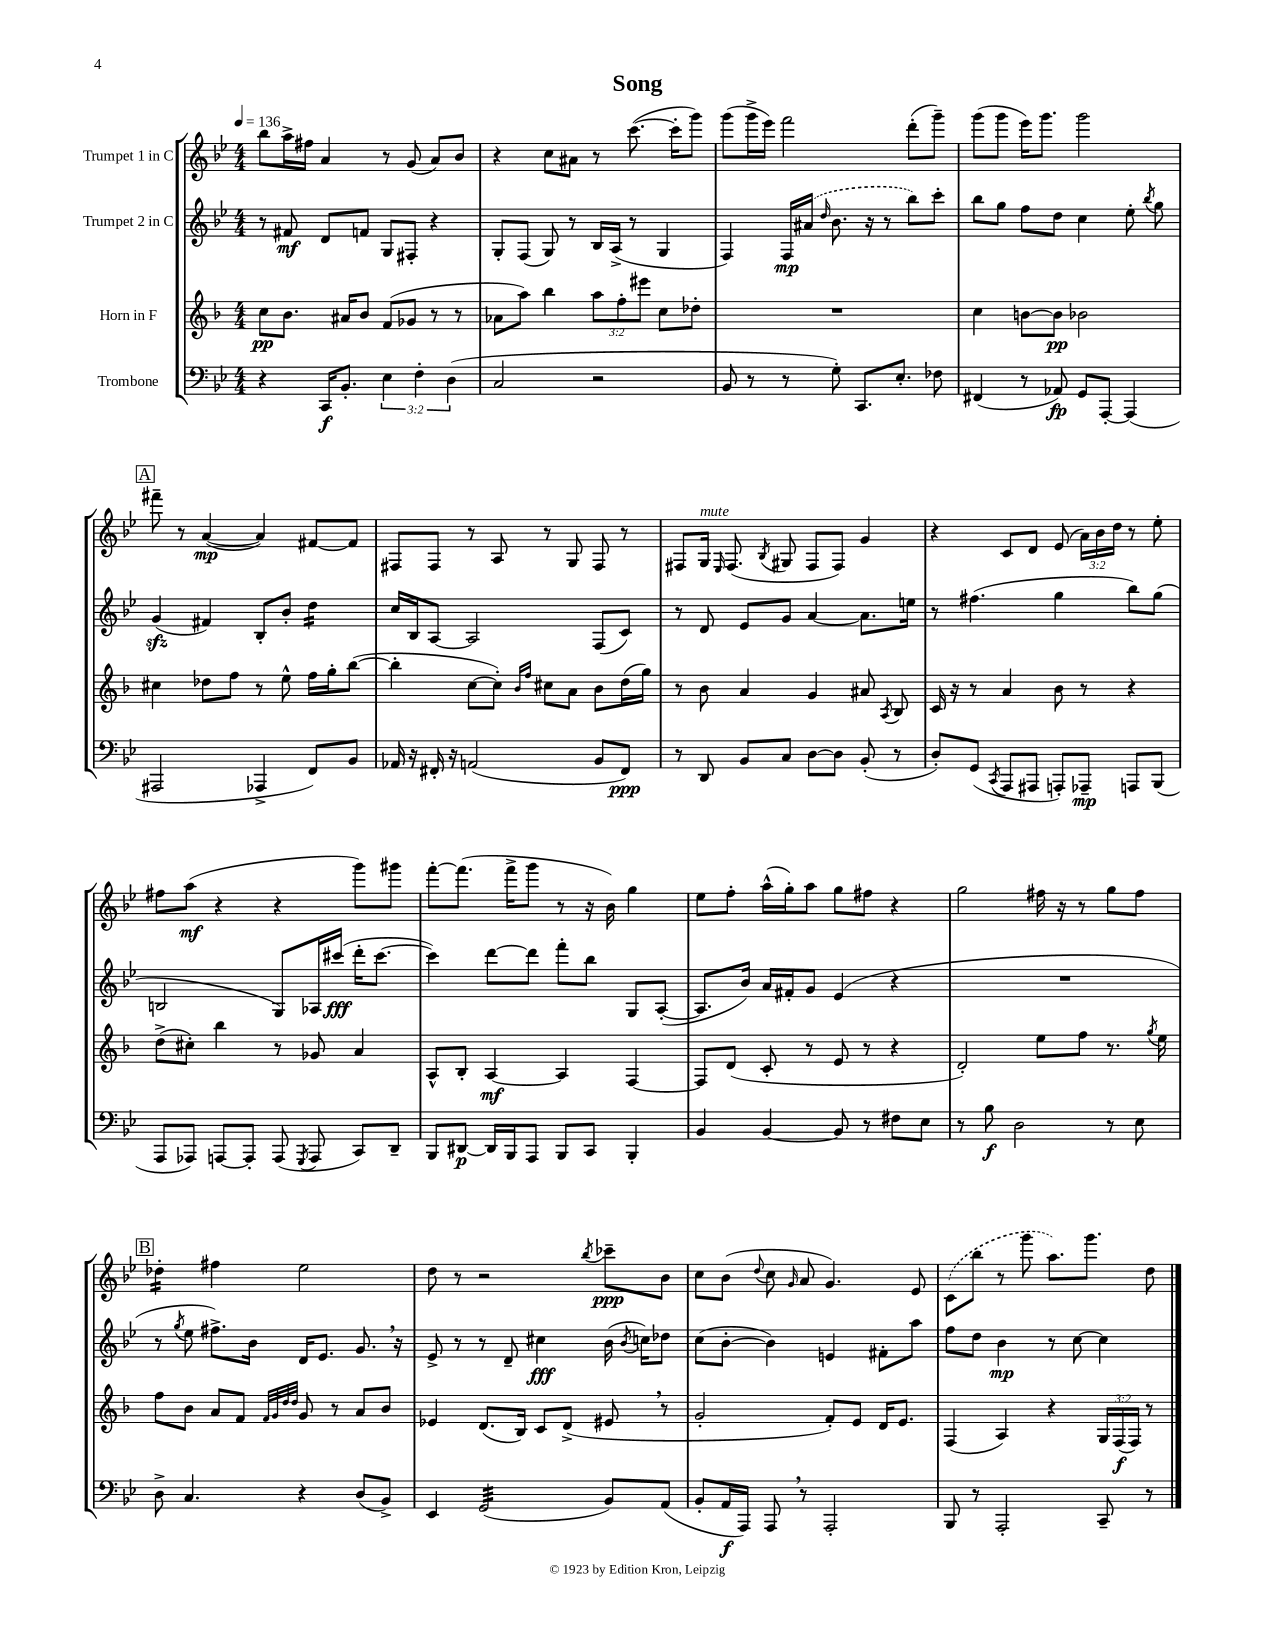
\header { title = "Song" }
<<
\new StaffGroup <<
\new Staff = "s0" \with { instrumentName = "Trumpet 1 in C" } {
    \clef treble \key bes \major \numericTimeSignature \time 4/4 \override Staff.TupletNumber.text = #tuplet-number::calc-fraction-text \tempo 4 = 136
    \autoBeamOff bes''8[ a''16-> fis''16] a'4 r8 g'8( a'8[) bes'8] |
    r4 c''8[ ais'8] r8 c'''8.~( c'''16[-. g'''8]) |
    g'''8[( g'''16-> ees'''16]) f'''2 d'''8[-.( g'''8]--) |
    g'''8[( g'''8] ees'''16[) g'''8.] g'''2 |
    \mark \markup { \box "A" } fis'''8-- r8 a'4~\mp( a'4) fis'8[~ fis'8] |
    fis8[ fis8] r8 a8 r8 g8 fis8 r8 |
    fis8[ g16]^\markup { \italic "mute" } \grace { ees16 } fis8.( \acciaccatura { bes8 } gis8 fis8[ fis8]) g'4 |
    r4 c'8[ d'8] ees'8( \tuplet 3/2 { a'16[) bes'16 d''16] } r8 ees''8-. |
    fis''8[ a''8]\mf( r4 r4 g'''8[) gis'''8] |
    f'''8[~-. f'''8.]( f'''16[-> g'''8] r8 r16 bes'16) g''4 |
    ees''8[ f''8]-. a''16[-^( g''16-.) a''8] g''8[ fis''8] r4 |
    g''2 fis''16 r16 r8 g''8[ fis''8] |
    \mark \markup { \box "B" } des''4:16-. fis''4 ees''2 |
    d''8 r8 r2 \acciaccatura { bes''8 } ces'''8[--\ppp bes'8] |
    c''8[ bes'8]( \appoggiatura { d''8 } c''8 \grace { g'16 } a'8 g'4.) ees'8 |
    \once \slurDashed c'8[( bes''8] r8 g'''8 a''8.[) g'''8.] d''8 \bar "|." |
}
\new Staff = "s1" \with { instrumentName = "Trumpet 2 in C" } {
    \clef treble \key bes \major \numericTimeSignature \time 4/4
    \autoBeamOff r8 fis'8\mf d'8[ f'8] g8[ fis8]-. r4 |
    g8[-. f8]( g8) r8 bes16[ a16]->( r8 g4 |
    f4) f16[\mp \once \slurDashed ais'16]( \grace { d''16 } bes'8. r16 r8 bes''8[) c'''8]-. |
    bes''8[ g''8] f''8[ d''8] c''4 ees''8-. \acciaccatura { bes''8 } g''8 |
    \mark \markup { \box "A" } g'4\sfz( fis'4) bes8[-. bes'8]-. d''4:16 |
    c''16[ bes16 a8]~ a2 f8[( c'8]) |
    r8 d'8 ees'8[ g'8] a'4~ a'8.[ e''16] |
    r8 fis''4.( g''4 bes''8[) g''8]( |
    b2 g8[) aes16 cis'''16]\fff( d'''16[-. cis'''8.]~ |
    cis'''4) d'''8[~ d'''8] f'''8[-. bes''8] g8[ a8]~-.( |
    a8.[ bes'16]) a'16[ fis'16-. g'8] ees'4( r4 |
    R1 |
    \mark \markup { \box "B" } r8 \acciaccatura { g''8 } ees''8 fis''8.[->) bes'16] d'16[ ees'8.] g'8. \breathe r16 |
    ees'8-> r8 r8 d'8-- cis''4\fff bes'16( \acciaccatura { bes'8 } c''16[) des''8] |
    c''8[( bes'8]~-. bes'4) e'4 fis'8[-. a''8] |
    f''8[ d''8] bes'4\mp r8 c''8~ c''4 \bar "|." |
}
\new Staff = "s2" \with { instrumentName = "Horn in F" } {
    \clef treble \key f \major \numericTimeSignature \time 4/4 \override Staff.TupletNumber.text = #tuplet-number::calc-fraction-text
    \autoBeamOff c''8[\pp bes'8.] ais'16[ bes'8] f'8[( ges'8] r8 r8 |
    aes'8[ a''8]) bes''4 \tuplet 3/2 { a''8[ f''8-. eis'''8] } c''8[ des''8]-. |
    R1 |
    c''4 b'8[~ b'8]\pp bes'2 |
    \mark \markup { \box "A" } cis''4 des''8[ f''8] r8 e''8-^ f''16[ g''16-. bes''8]~( |
    bes''4-. c''8[~ c''8]-.) \grace { bes'16[ f''16] } cis''8[ a'8] bes'8[ d''16( g''16]) |
    r8 bes'8 a'4 g'4 ais'8 \acciaccatura { a8 } bes8 |
    c'16 r16 r8 a'4 bes'8 r8 r4 |
    d''8[->( cis''8]-.) bes''4 r8 ges'8 a'4 |
    a8[-^ bes8]-. a4~\mf a4 f4~ |
    f8[ d'8]( c'8-. r8 e'8 r8 r4 |
    d'2-.) e''8[ f''8] r8. \acciaccatura { g''8 } e''16 |
    \mark \markup { \box "B" } f''8[ bes'8] a'8[ f'8] \grace { f'32[ g'32 d''32 d''32] } g'8 r8 a'8[ bes'8] |
    ees'4 d'8.[( bes16]) c'8[ d'8]->( eis'8 \breathe r8 |
    g'2-. f'8[-.) e'8] d'16[ e'8.] |
    f4( a4) r4 \tuplet 3/2 { g16[ f16\f( f16]) } r8 \bar "|." |
}
\new Staff = "s3" \with { instrumentName = "Trombone" } {
    \clef bass \key bes \major \numericTimeSignature \time 4/4 \override Staff.TupletNumber.text = #tuplet-number::calc-fraction-text
    \autoBeamOff r4 c,16[\f bes,8.]-. \tuplet 3/2 { ees4 f4-. d4( } |
    c2 r2 |
    bes,8 r8 r8 g8-.) c,8.[ ees8.]-. fes8 |
    fis,4( r8 aes,8\fp) g,8[ a,,8]~-. a,,4( |
    \mark \markup { \box "A" } ais,,2 aes,,4-> f,8[) bes,8] |
    aes,16 r16 fis,16-. r16 a,2( bes,8[ fis,8]\ppp) |
    r8 d,8 bes,8[ c8] d8[~ d8] bes,8-.( r8 |
    d8[-.) g,8]( \acciaccatura { c,8 } a,,8[ ais,,8] a,,8[-.) aes,,8]--\mp a,,8[ bes,,8]( |
    a,,8[ aes,,8]) a,,8[~ a,,8]-. a,,8( \acciaccatura { g,,8 } a,,8 c,8[) d,8]-- |
    bes,,8[ dis,8]~\p dis,16[ bes,,16 a,,8] bes,,8[ c,8] bes,,4-. |
    bes,4 bes,4~ bes,8 r8 fis8[ ees8] |
    r8 bes8\f d2 r8 ees8 |
    \mark \markup { \box "B" } d8-> c4. r4 d8[( bes,8]->) |
    ees,4 g,2:32( bes,8[) a,8]( |
    bes,8[-. a,16\f a,,16]) a,,8 \breathe r8 a,,2-. |
    bes,,8 r8 a,,2-. c,8-- r8 \bar "|." |
}
>>
>>
\layout { \context { \Score \remove "Bar_number_engraver" } }
